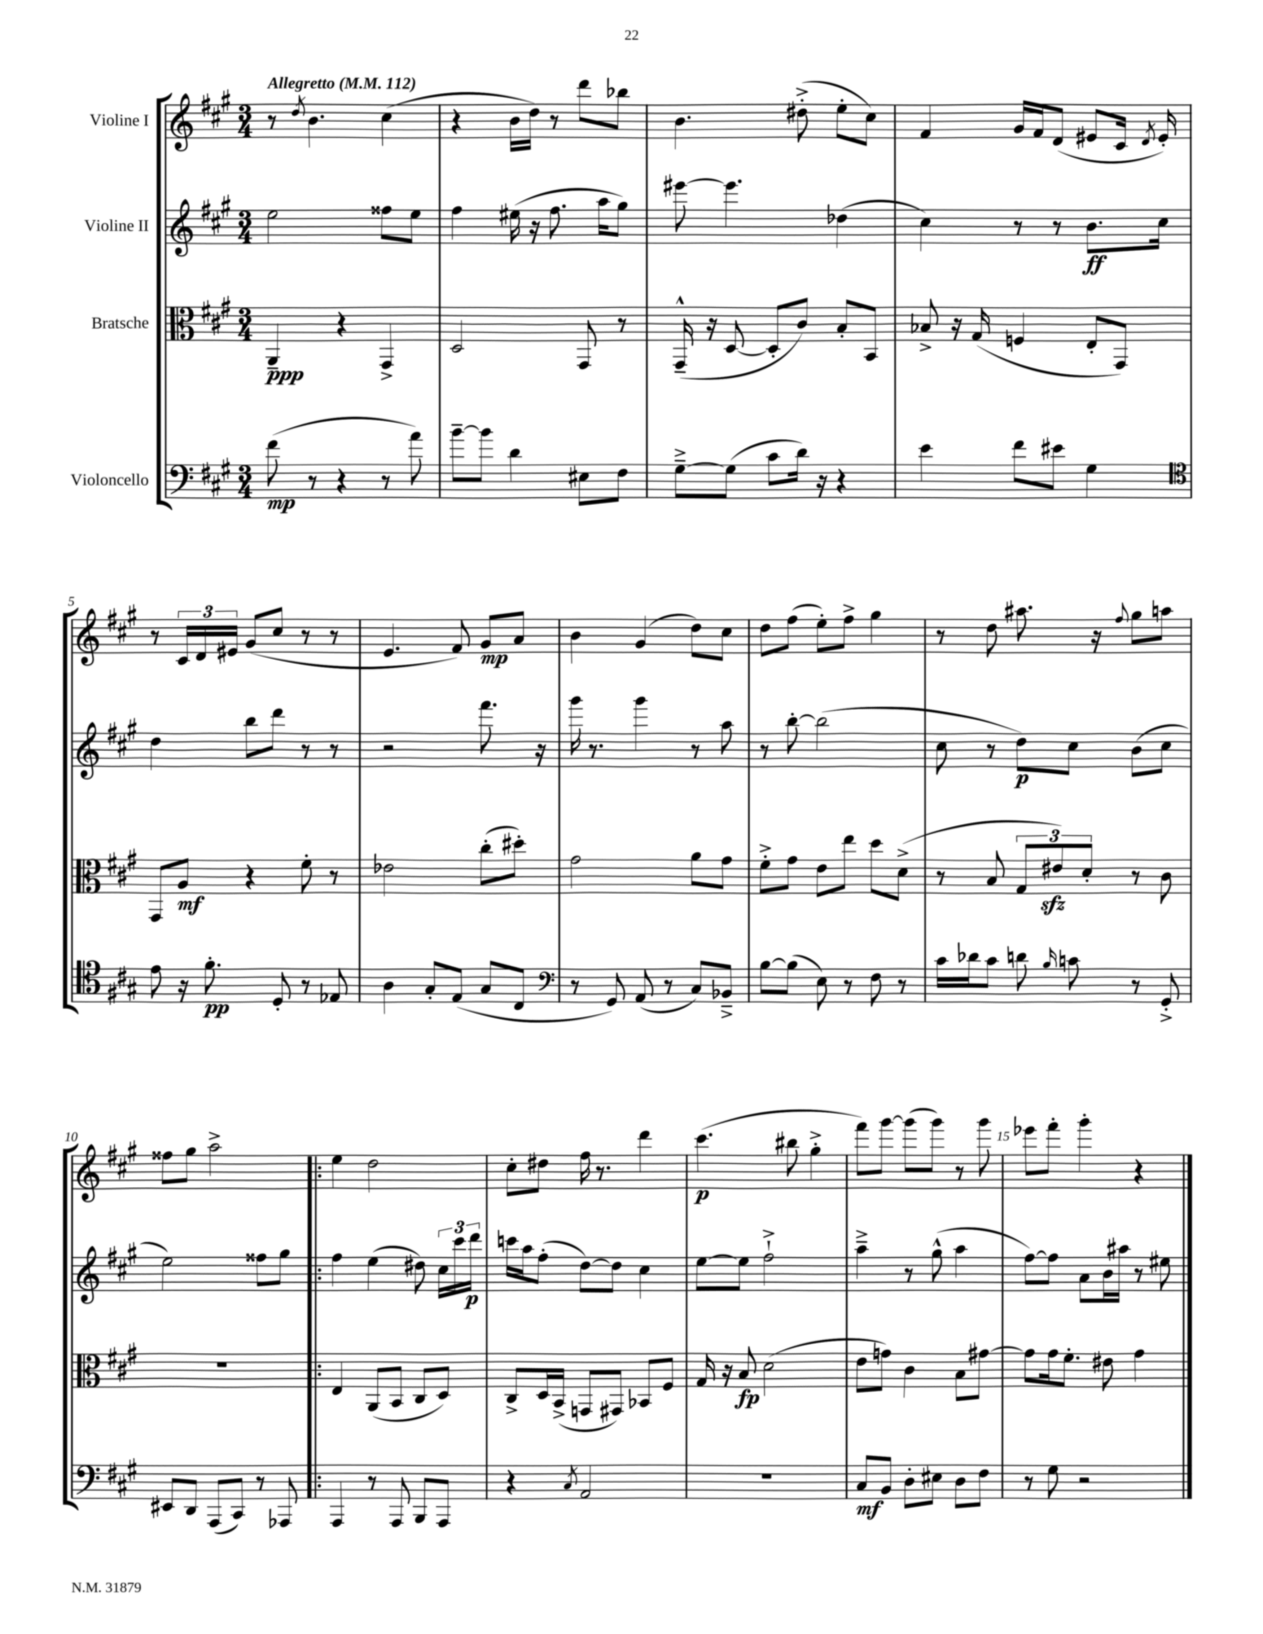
<<
\new StaffGroup <<
\new Staff = "s0" \with { instrumentName = "Violine I" } {
    \clef treble \key a \major \numericTimeSignature \time 3/4 \tempo "Allegretto" 4 = 112
    \autoBeamOff r8 \acciaccatura { d''8 } b'4. cis''4( |
    r4 b'16[ d''16]) r8 d'''8[ bes''8] |
    b'4. dis''8-.->( e''8[-. cis''8]) |
    fis'4 gis'16[ fis'16 d'8]( eis'8[ cis'16] \acciaccatura { d'8 } eis'16-.) |
    r8 \tuplet 3/2 { cis'16[ d'16 eis'16] } gis'8[( cis''8] r8 r8 |
    e'4. fis'8) gis'8[\mp a'8] |
    b'4 gis'4( d''8[) cis''8] |
    d''8[ fis''8]( e''8[-.) fis''8]-> gis''4 |
    r8 d''8 ais''8. r16 \appoggiatura { fis''8 } gis''8[ a''8] |
    fisis''8[ gis''8] a''2-> |
    \bar ".|:" e''4 d''2 |
    cis''8[-. dis''8] fis''16 r8. d'''4 |
    cis'''4.\p( bis''8 gis''4-.-> |
    fis'''8[) gis'''8]~ gis'''8[( gis'''8]) r8 gis'''8 |
    ees'''8[ fis'''8]-. gis'''4-. r4 \bar "|." |
}
\new Staff = "s1" \with { instrumentName = "Violine II" } {
    \clef treble \key a \major \numericTimeSignature \time 3/4
    \autoBeamOff e''2 fisis''8[ e''8] |
    fis''4 eis''16( r16 fis''8. a''16[ gis''8]) |
    eis'''8~ eis'''4. des''4( |
    cis''4) r8 r8 b'8.[\ff cis''16] |
    d''4 b''8[ d'''8] r8 r8 |
    r2 fis'''8. r16 |
    gis'''16 r8. gis'''4 r8 a''8 |
    r8 b''8~-. b''2( |
    cis''8 r8 d''8[\p) cis''8] b'8[( cis''8] |
    e''2) fisis''8[ gis''8] |
    \bar ".|:" fis''4 e''4( dis''8) \tuplet 3/2 { cis''16[ cis'''16 d'''16]\p } |
    c'''16[ a''16 fis''8]-.( d''8[~) d''8] cis''4 |
    e''8[~ e''8] fis''2-!-> |
    a''4---> r8 gis''8-^( a''4 |
    fis''8[~) fis''8] a'8[ b'16 ais''16] r8 eis''8 \bar "|." |
}
\new Staff = "s2" \with { instrumentName = "Bratsche" } {
    \clef alto \key a \major \numericTimeSignature \time 3/4
    \autoBeamOff a,4--\ppp r4 gis,4-> |
    d2 gis,8 r8 |
    gis,16---^( r16 d8~ d8[-. cis'8]) b8[-. b,8] |
    bes8-> r16 gis16( f4 e8[-. gis,8]) |
    gis,8[ a8]\mf r4 fis'8-. r8 |
    ees'2 cis''8[-.( dis''8]-.) |
    gis'2 a'8[ gis'8] |
    fis'8[-.-> gis'8] e'8[ e''8] d''8[ d'8]->( |
    r8 b8 \tuplet 3/2 { gis8[ eis'8\sfz) d'8]-. } r8 cis'8 |
    R2. |
    \bar ".|:" e4 a,8[( b,8] cis8[ d8]) |
    cis8[-> d16 b,16]->( g,8[ gis,8]) bes,8[ fis8] |
    gis16 r16 b8\fp d'2( |
    e'8[ g'8]) cis'4 b8[ gis'8]~ |
    gis'8[ gis'16 fis'8.]-. eis'8 gis'4 \bar "|." |
}
\new Staff = "s3" \with { instrumentName = "Violoncello" } {
    \clef bass \key a \major \numericTimeSignature \time 3/4
    \autoBeamOff fis'8\mp( r8 r4 r8 a'8) |
    b'8[~-- b'8] d'4 eis8[ fis8] |
    gis8[~---> gis8]( cis'8[ d'16]) r16 r4 |
    e'4 fis'8[ eis'8] gis4 |
    \clef tenor e'8 r16 fis'8.-.\pp d8-. r8 ees8 |
    a4 gis8[-. e8]( gis8[ cis8] |
    \clef bass r8 gis,8) a,8( r8 cis8[) bes,8]---> |
    b8[~ b8]( e8) r8 fis8 r8 |
    cis'16[ des'16 cis'8] d'8 \grace { b16 } c'8 r8 gis,8-.-> |
    eis,8[ d,8] a,,8[( cis,8]) r8 aes,,8 |
    \bar ".|:" a,,4 r8 a,,8 b,,8[ a,,8] |
    r4 \acciaccatura { cis8 } a,2 |
    R2. |
    cis8[\mf b,8] d8[-. eis8] d8[ fis8] |
    r8 gis8 r2 \bar "|." |
}
>>
>>
\layout { \context { \Score \override BarNumber.break-visibility = ##(#f #t #t) barNumberVisibility = #(every-nth-bar-number-visible 5) } }
